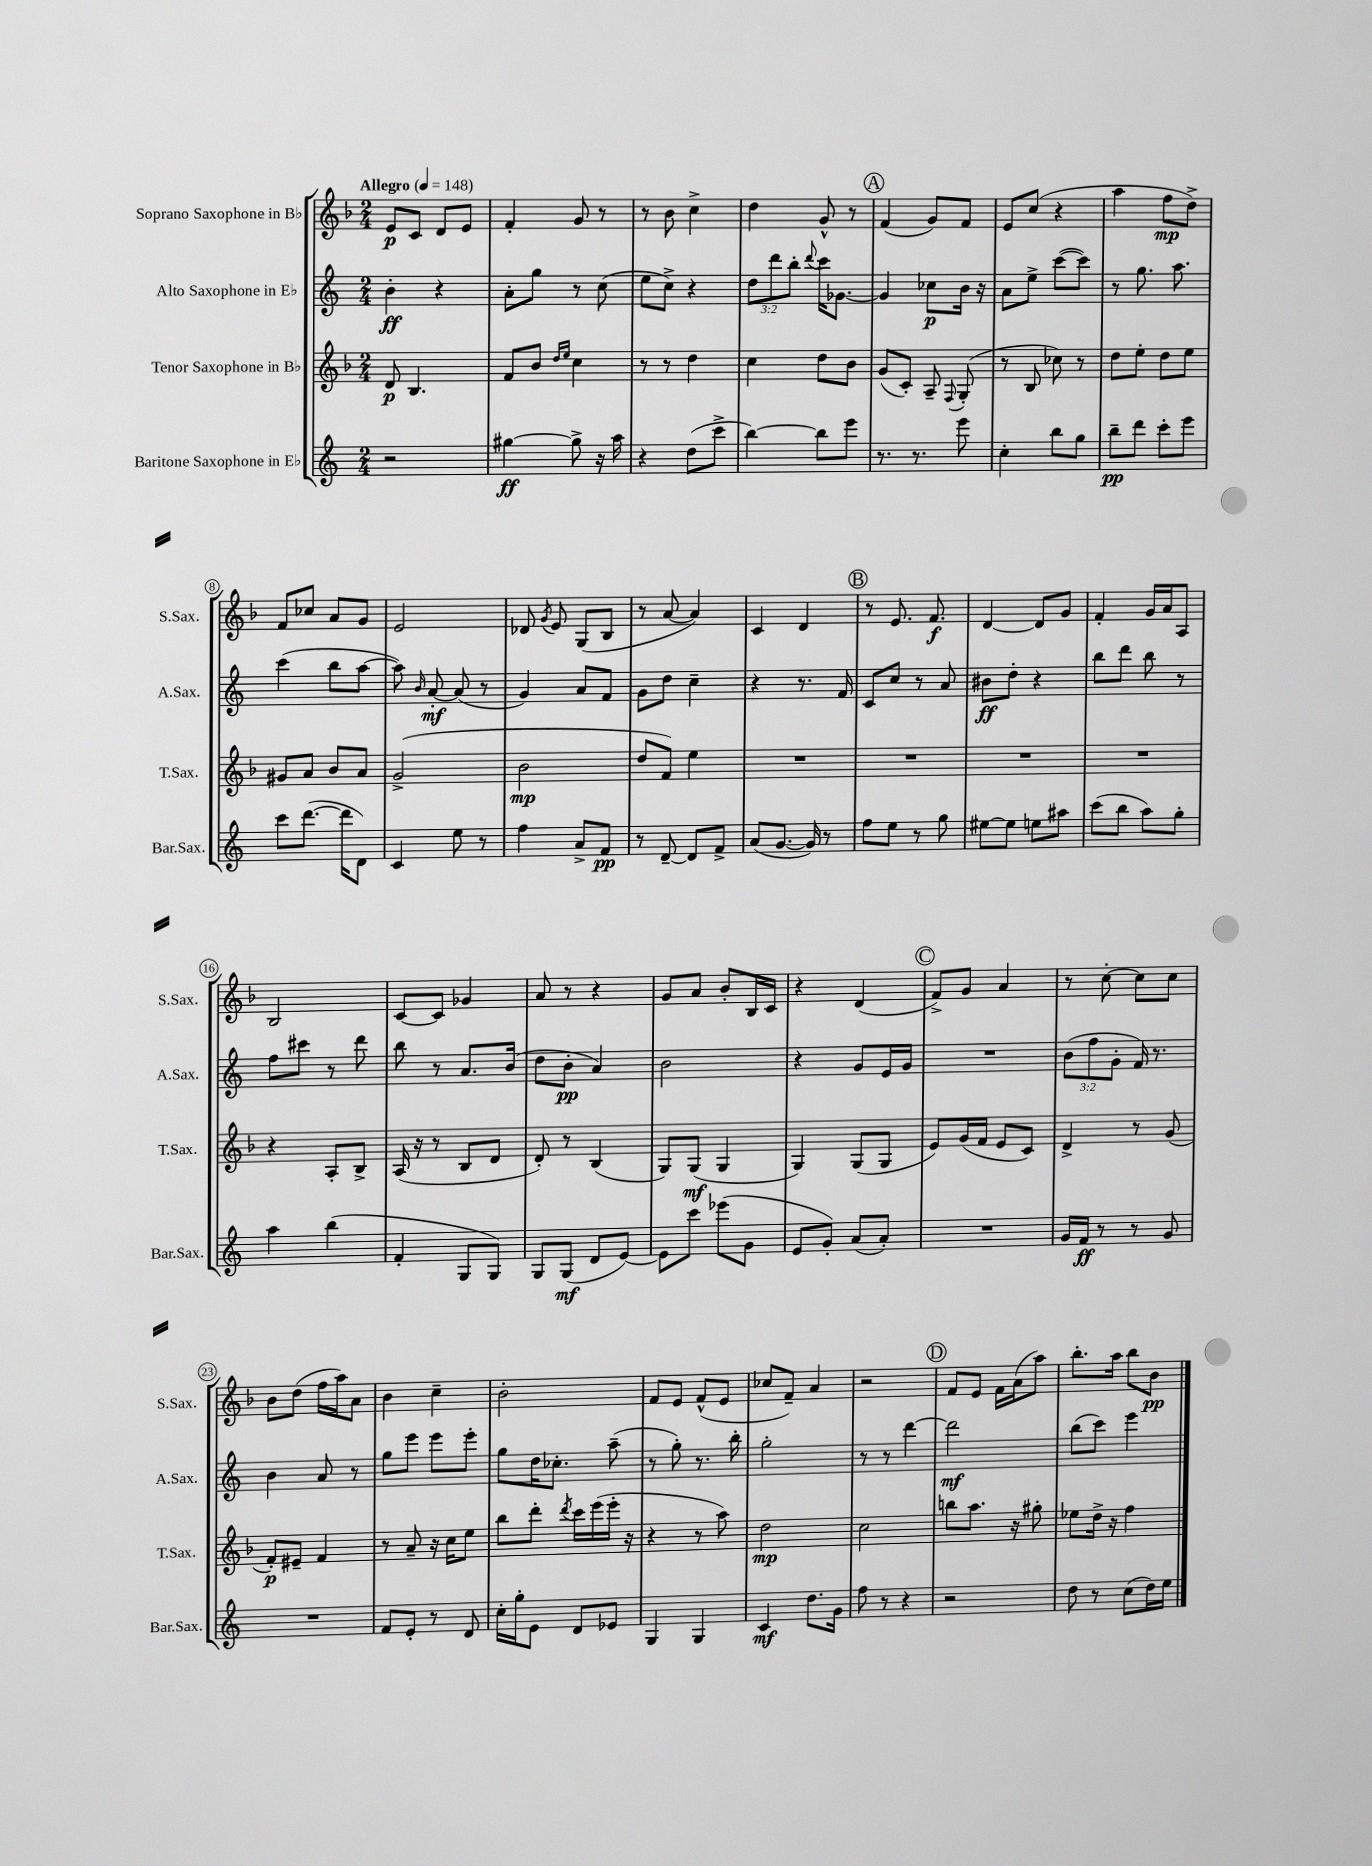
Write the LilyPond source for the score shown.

<<
\new StaffGroup <<
\new Staff = "s0" \with { instrumentName = "Soprano Saxophone in Bb" shortInstrumentName = "S.Sax." } {
    \clef treble \key f \major \numericTimeSignature \time 2/4 \tempo "Allegro" 4 = 148
    \autoBeamOff e'8[\p c'8] d'8[ e'8] |
    f'4-. g'8 r8 |
    r8 bes'8 c''4-> |
    d''4 g'8-^ r8 |
    \mark \markup { \circle "A" } f'4( g'8[) f'8] |
    e'8[ c''8]( r4 |
    a''4 f''8[\mp d''8]->) |
    f'8[ ces''8] a'8[ g'8] |
    e'2 |
    des'8 \acciaccatura { g'8 } e'8 g8[( bes8] |
    r8 a'8~ a'4) |
    c'4 d'4 |
    \mark \markup { \circle "B" } r8 e'8. f'8.\f |
    d'4~ d'8[ g'8] |
    f'4-. g'16[ a'16 a8] |
    bes2 |
    c'8[~ c'8] ges'4 |
    a'8 r8 r4 |
    g'8[ a'8] bes'8[-. bes16 c'16] |
    r4 d'4( |
    \mark \markup { \circle "C" } f'8[->) g'8] a'4 |
    r8 c''8~-. c''8[ c''8] |
    bes'8[ d''8]( f''16[ a''16) a'8] |
    bes'4 c''4-- |
    bes'2-. |
    f'8[ e'8] f'8[-^( e'8] |
    ces''8[ f'8]--) a'4 |
    r2 |
    \mark \markup { \circle "D" } f'8[ e'8] f'16[ a'16( a''8]) |
    bes''8.[-. a''16] bes''8[ bes'8]\pp \bar "|." |
}
\new Staff = "s1" \with { instrumentName = "Alto Saxophone in Eb" shortInstrumentName = "A.Sax." } {
    \clef treble \key c \major \numericTimeSignature \time 2/4 \override Staff.TupletNumber.text = #tuplet-number::calc-fraction-text
    \autoBeamOff b'4-.\ff r4 |
    a'8[-. g''8] r8 c''8( |
    e''8[ c''8]->) r4 |
    \tuplet 3/2 { d''8[ d'''8 b''8]-. } \appoggiatura { d'''8 } c'''16[ ges'8.]~ |
    \mark \markup { \circle "A" } ges'4 ces''8[\p b'16] r16 |
    a'8[ e''8]-> c'''8[~( c'''8]) |
    r8 g''8. a''8. |
    c'''4( b''8[ a''8]~ |
    a''8) \grace { b'16 } a'8~-.\mf a'8( r8 |
    g'4) a'8[ f'8] |
    g'8[ d''8] c''4-- |
    r4 r8. f'16 |
    \mark \markup { \circle "B" } c'8[ c''8] r8 a'8 |
    bis'8[\ff d''8]-. r4 |
    b''8[ d'''8] b''8 r8 |
    f''8[ cis'''8] r8 d'''8 |
    b''8 r8 a'8.[ b'16]( |
    d''8[ b'8]-.\pp a'4) |
    b'2 |
    r4 g'8[ e'16 g'16] |
    \mark \markup { \circle "C" } R2 |
    \tuplet 3/2 { b'8[( f''8 g'8]-. } f'16) r8. |
    b'4 a'8 r8 |
    g''8[ e'''8] e'''8[ e'''8]-. |
    g''8[ d''16 ces''8.]-. a''8--( |
    r8 g''8-.) r8. b''16-. |
    g''2-. |
    r8 r8 d'''4~ |
    \mark \markup { \circle "D" } d'''2\mf |
    b''8[( c'''8]) e'''4 \bar "|." |
}
\new Staff = "s2" \with { instrumentName = "Tenor Saxophone in Bb" shortInstrumentName = "T.Sax." } {
    \clef treble \key f \major \numericTimeSignature \time 2/4
    \autoBeamOff d'8\p bes4. |
    f'8[ bes'8] \grace { d''16[ e''16] } c''4 |
    r8 r8 d''4 |
    c''4 d''8[ bes'8] |
    \mark \markup { \circle "A" } g'8[( c'8]-.) a8-- \appoggiatura { f8 } g8-.( |
    r8 bes8 ces''8) r8 |
    d''8[ e''8]-. d''8[ e''8] |
    gis'8[ a'8] bes'8[ a'8] |
    g'2->( |
    bes'2\mp |
    d''8[ f'8]) e''4 |
    R2 |
    \mark \markup { \circle "B" } R2 |
    R2 |
    R2 |
    r4 a8[-. bes8]-> |
    a16( r16 r8 bes8[ d'8] |
    d'8-.) r8 bes4( |
    g8[) g8]\mf( g4 |
    g4) g8[( g8] |
    \mark \markup { \circle "C" } e'8[) g'16( f'16] e'8[ c'8]) |
    d'4-> r8 g'8( |
    f'8[-.\p) eis'8]-- f'4 |
    r8 a'8-- r16 c''16[ e''8] |
    bes''8[ d'''8]-. \acciaccatura { d'''8 } c'''16[ e'''16( e'''16]-. r16 |
    r4 r8 a''8) |
    d''2\mp |
    c''2 |
    \mark \markup { \circle "D" } b''8[ a''8.] r16 gis''8-. |
    ees''8[ d''16]-> r16 f''4 \bar "|." |
}
\new Staff = "s3" \with { instrumentName = "Baritone Saxophone in Eb" shortInstrumentName = "Bar.Sax." } {
    \clef treble \key c \major \numericTimeSignature \time 2/4
    \autoBeamOff r2 |
    gis''4~\ff gis''8-> r16 a''16 |
    r4 d''8[( c'''8]-> |
    b''4~) b''8[ e'''8] |
    \mark \markup { \circle "A" } r8. r8. e'''8 |
    c''4-. b''8[ g''8] |
    b''8[--\pp d'''8] c'''8[-. e'''8] |
    c'''8[ d'''8.]~( d'''16[ d'8]) |
    c'4 e''8 r8 |
    f''4 a'8[-> f'8]\pp |
    r8 d'8~-- d'8[ f'8]-> |
    a'8[( g'8.]~ g'16) r8 |
    \mark \markup { \circle "B" } f''8[ e''8] r8 g''8 |
    eis''8[~ eis''8] e''8[ ais''8] |
    c'''8[( b''8] a''8[) g''8]-. |
    a''4 b''4( |
    f'4-. g8[ g8]) |
    g8[ g8]\mf( d'8[ e'8]~) |
    e'8[ c'''8] ees'''8[( g'8] |
    e'8[ g'8]-.) a'8[( a'8]-.) |
    \mark \markup { \circle "C" } R2 |
    g'16[ f'16]\ff r8 r8 g'8 |
    R2 |
    f'8[ e'8]-. r8 d'8 |
    c''16[-. g''16-. e'8] d'8[ ees'8] |
    g4 g4 |
    c'4\mf d''8.[ g'16] |
    f''8 r8 r4 |
    \mark \markup { \circle "D" } r2 |
    d''8 r8 c''8[( d''16) e''16] \bar "|." |
}
>>
>>
\layout { \context { \Score \override BarNumber.stencil = #(make-stencil-circler 0.1 0.3 ly:text-interface::print) } }
